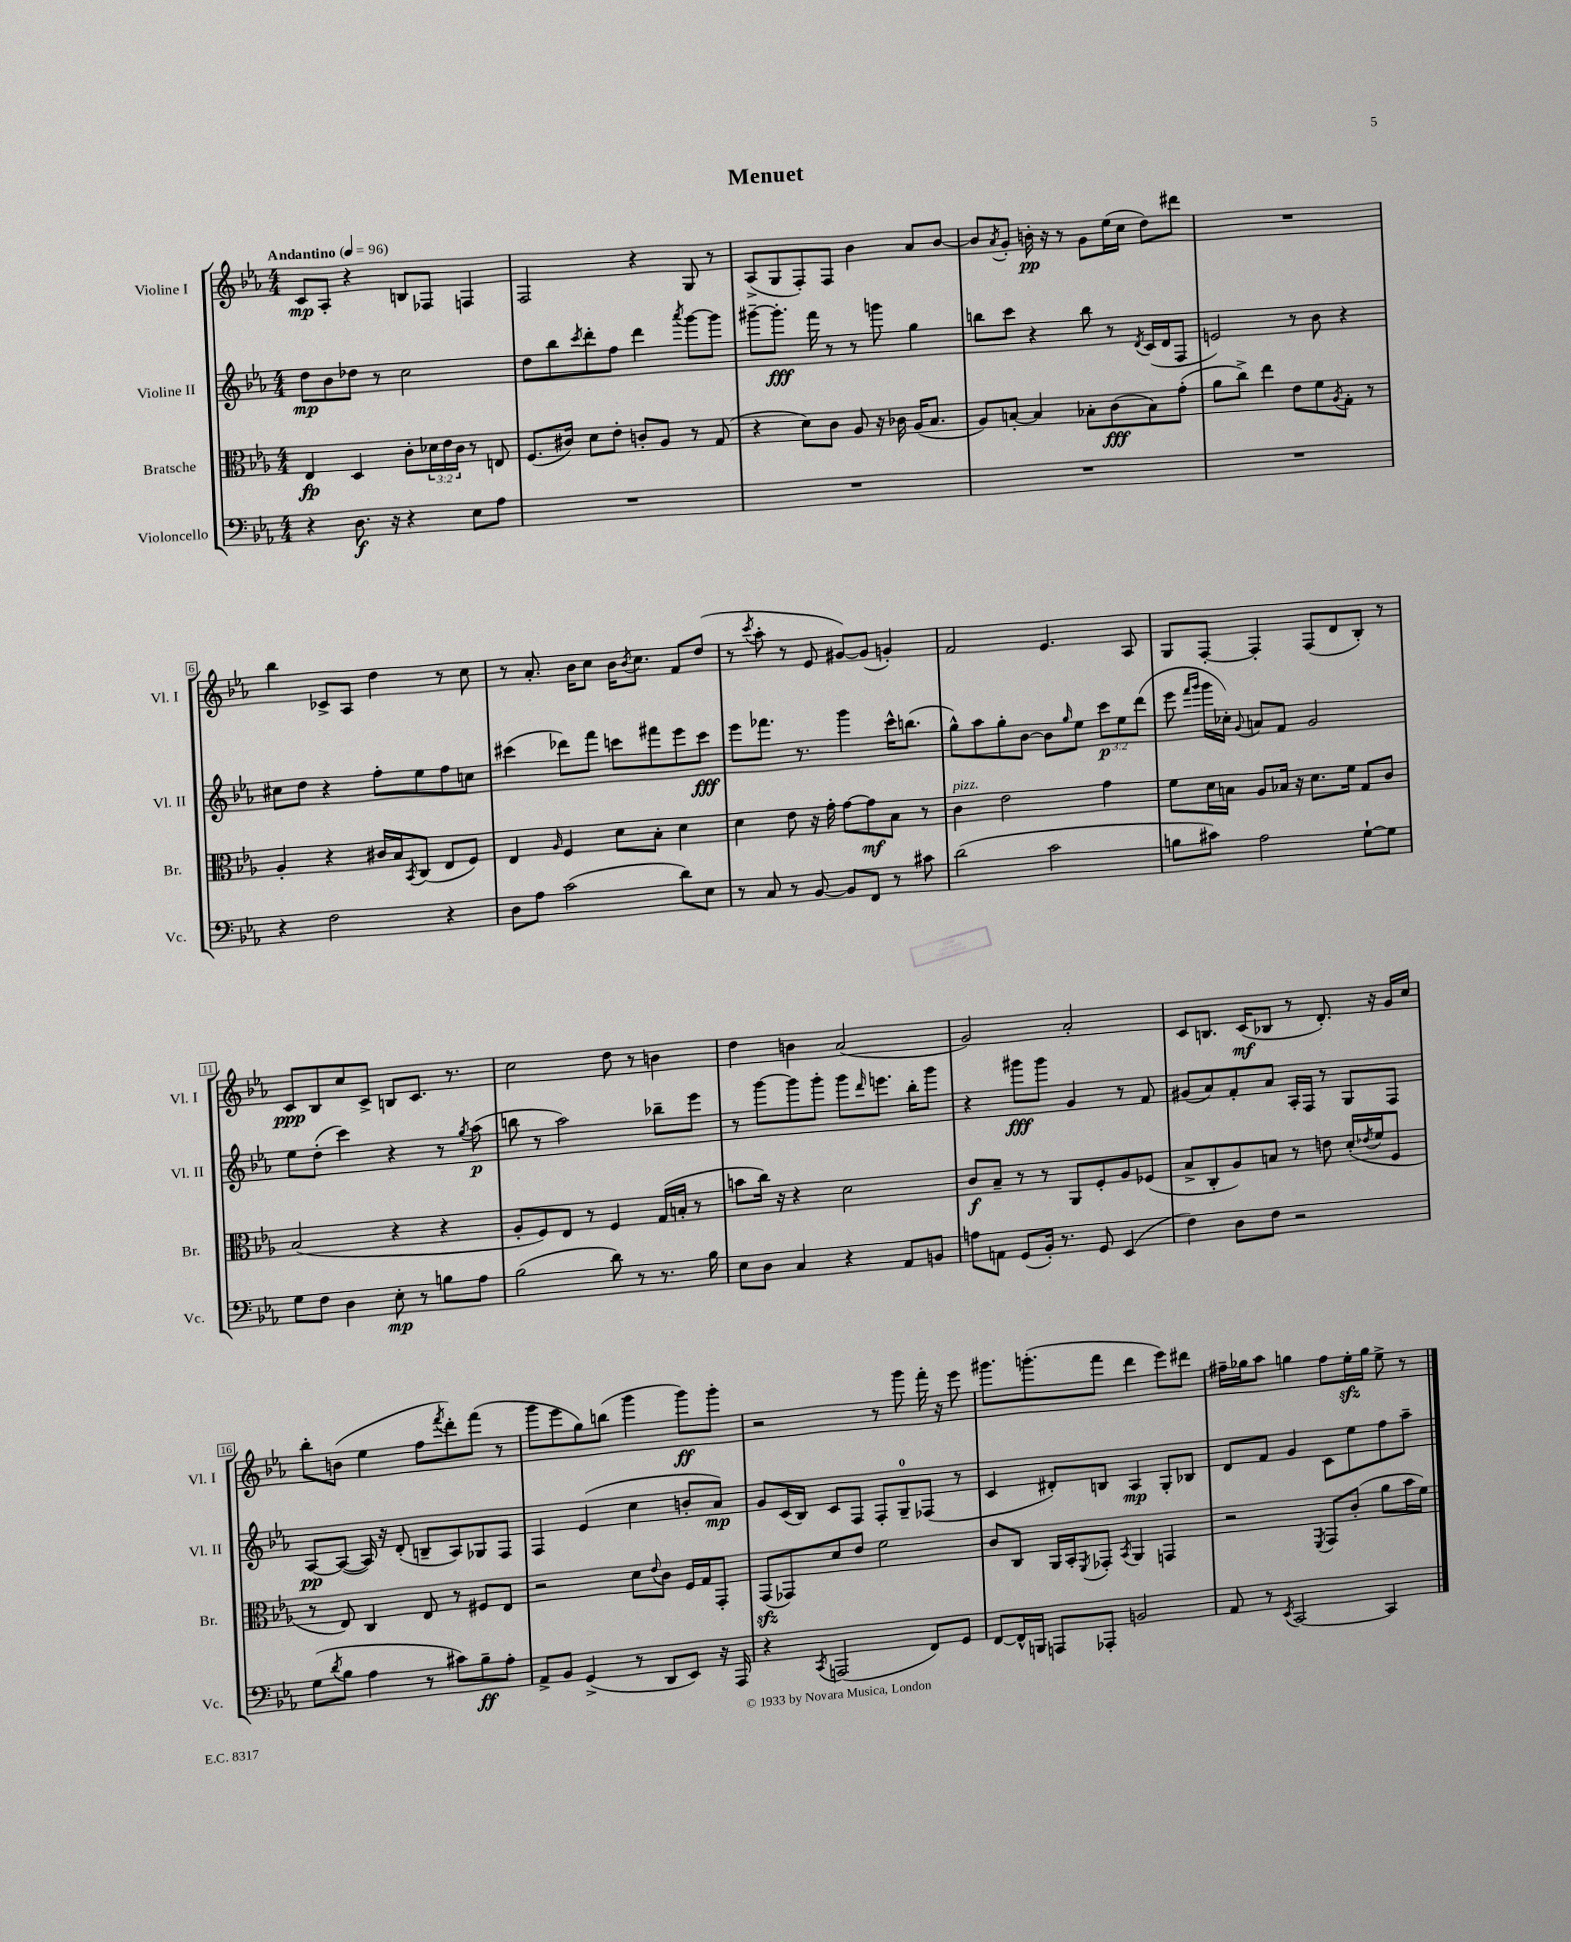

**kern	**kern	**kern	**kern
*staff4	*staff3	*staff2	*staff1
*clefF4	*clefC3	*clefG2	*clefG2
*k[b-e-a-]	*k[b-e-a-]	*k[b-e-a-]	*k[b-e-a-]
*M4/4	*M4/4	*M4/4	*M4/4
*MM96	*MM96	*MM96	*MM96
4r	4E-	8dd	8c
.	.	8b-	8A-'
8.D	4D	8dd-	4r
.	.	8r	.
16r	.	.	.
4r	8c'	2cc	8B
.	24d-	.	8F-
.	24e-	.	.
.	24c	.	.
8E-	8r	.	4F
8A-	8E	.	.
=	=	=	=
1r	(8.F	8dd	2F
.	.	8bb-	.
.	16c#)	.	.
.	.	8qccc	.
.	8d	8ddd'	.
.	8e-'	8ff	.
.	8c'	4ddd	4r
.	8A-	.	.
.	.	8qaaa-	.
.	8r	[8ggg	8G
.	(8G	8ggg]	8r
=	=	=	=
1r	4r	[8ggg#~	(8A-^
.	.	8.ggg#']	8G
.	8d)	.	8F')
.	.	16fff	.
.	8c	8r	8F
.	8A-	8r	4b-
.	16r	8ggg	.
.	16c-	.	.
.	(16A-	4gg	8a-
.	8.B-	.	.
.	.	.	[8b-
=	=	=	=
1r	8A-)	8bb	8b-]
.	.	.	8qa-
.	[8B'	8ccc	8g'
.	4B]	4r	16b'
.	.	.	16r
.	.	.	8r
.	8B-'	8bb	8g
.	(8c	8r	(16ee-
.	.	.	16cc
.	.	8qd	.
.	8B-)	(16c	8dd)
.	.	16d	.
.	(8g'	8F	8ddd#
=	=	=	=
1r	8a-	2e)	1r
.	8cc^)	.	.
.	4ee-	.	.
.	8e-	8r	.
.	8f	8b-	.
.	8qA-	.	.
.	8G'	4r	.
.	8r	.	.
=	=	=	=
4r	4A-'	8cc#	4bb-
.	.	8dd	.
2F	4r	4r	8c-^
.	.	.	8A-
.	16c#	8ff'	4dd
.	16B-	.	.
.	8qBB-	.	.
.	(8C	8ee-	.
4r	8E-	8ff	8r
.	8F)	8cc	8cc
=	=	=	=
8D	4E-	(4ccc#	8r
8A-	.	.	8.a-'
.	16qqA-	.	.
(2c	4F	8ddd-)	.
.	.	.	16b-
.	.	8fff	8cc
.	8d	8ccc	16b-
.	.	.	8qb-
.	.	.	8.cc
.	8B-'	8fff#	.
8d)	4d	8eee-	8f
8E-	.	8ccc	(8dd
=	=	=	=
8r	4d	8eee-	8r
.	.	.	8qccc
8C	.	8.fff-	8aa-'
8r	8e-	.	8r
.	.	8.r	.
[8BB-	16r	.	8e-
.	16g'	.	.
8BB-]	[8g	4ggg	[8g#)
8FF	8g]	.	(8g#]
8r	8B-	16ccc^^	4g')
.	.	(8.bb	.
8c#	8r	.	.
=	=	=	=
(2d	4c	8gg^^)	2f
.	.	8aa-	.
.	2e-	8gg'	.
.	.	[8b-	.
2c	.	8b-]	4.e-
.	.	16qqgg	.
.	.	8ee-	.
.	4g	12ccc	.
.	.	12ee-	.
.	.	.	8A-
.	.	(12ddd	.
=	=	=	=
8B	8f	8eee-	8G
.	.	16qqfff	.
.	.	16qqggg	.
8c#)	16d	16ggg	[8F'
.	16B	16cc-')	.
.	.	8qqg	.
2A-	8A-	8a	4F']
.	16B-	8f	.
.	16r	.	.
.	8.d	2g	(8F
.	.	.	8d
.	16f	.	.
[8G`	8G	.	8B-')
8G]	8c	.	8r
=	=	=	=
8G	(2B-	8ee-	8c
8F	.	(8dd'	8B-
4D	.	4ccc)	8cc
.	.	.	8c^
8E-'	4r	4r	8B
8r	.	.	8.c
8B	4r	8r	.
.	.	.	8.r
.	.	8qgg	.
8A-	.	(8aa-	.
=	=	=	=
(2B-	8A-'	8bb	2cc
.	8F)	8r	.
.	8E-	2aa-)	.
.	8r	.	.
8d)	4F	.	8dd
8r	.	.	8r
8.r	(16G	8bb-~	4b
.	16B'	.	.
.	8r	8eee-	.
16B-	.	.	.
=	=	=	=
8E-	8b	8r	4dd
8D	16cc)	[8ggg	.
.	16r	.	.
4C	4r	8ggg]	4b
.	.	8ggg'	.
4r	2d	8ggg	(2a-
.	.	16qqddd	.
.	.	8.eee	.
8AA-	.	.	.
.	.	16bb-'	.
8BB	.	8ggg	.
=	=	=	=
8A	8c	4r	2g)
8AA	8B-~	.	.
(8GG	8r	8ggg#	.
16BB-')	8r	8ggg#	.
8.r	.	.	.
.	8AA-	4g	2a-'
8GG	8F'	.	.
(4EE-	8A-	8r	.
.	(8F-	8f	.
=	=	=	=
4F)	8B-^	(8g#	8c
.	8C'	8a-)	8.B
8D	8A-)	8f'	.
.	.	.	(16c
8F	8B	8a-	8B-
2r	8r	16A-'	8r
.	.	16F	.
.	8e	8r	8.d')
.	(16d'	8G	.
.	8qe-	.	.
.	16f	.	16r
.	8F	8F	16g
.	.	.	16cc
=	=	=	=
(8G	8r	[8A-	8bb-'
8qd	.	.	.
8B-	8E-)	(8A-_	(8b
4A-	4C	16A-])	4ee-
.	.	16r	.
.	.	(8d'	.
8r	8E-	8B~	8ff
.	.	.	8qfff
8c#)	8r	8A-)	8ddd')
8B-~	8F#	8G-	(8fff
8A-'	8E-	8F	8r
=	=	=	=
8AA-^	2r	4F	8ggg
8BB-	.	.	8eee-
(4GG^	.	(4e-	8gg)
.	.	.	(8bb
8r	8d	4cc	4ggg
.	8qqe-	.	.
8DD	8c	.	.
8EE-)	16F	8b'	8ggg)
.	16G	.	.
16r	8GG'	8a-)	8ggg'
16AAA-	.	.	.
=	=	=	=
4r	(8GG	8g	2r
.	8GG-)	(16c	.
.	.	16B-)	.
8qCC	.	.	.
(2AAA	8d	8c	.
.	8e-	8F	.
.	2f	8F'	8r
.	.	8G~	8ggg
8FF)	.	(8F-	16fff'
.	.	.	16r
8GG	.	8r	8eee-
=	=	=	=
[8FF	8c	4c	8.ggg#
16FF^^]	8C	.	.
16BBB	.	.	(8.ggg'
8AAA	16AA-	8d#')	.
.	16BB-'	.	.
.	8qFF	.	.
8AAA-'	8GG-'	8B	8fff
.	8qBB-	.	.
2BB	4AA-	4A-	4ddd
.	4GG	8G'	8eee-)
.	.	8B-	8ddd#
=	=	=	=
8AA-	2r	8d	16ff#~
.	.	.	16gg-
8r	.	8f	8aa-
8qEE-	.	.	.
[2CC	.	4g	4gg
.	8qFF	.	.
.	8GG	8c	8ff#
.	(8c'	8ee-	16ee-'
.	.	.	16gg
4CC]	8a-	8ff	8ee-^
.	16b-	8aa-~	8r
.	16f)	.	.
==	==	==	==
*-	*-	*-	*-
